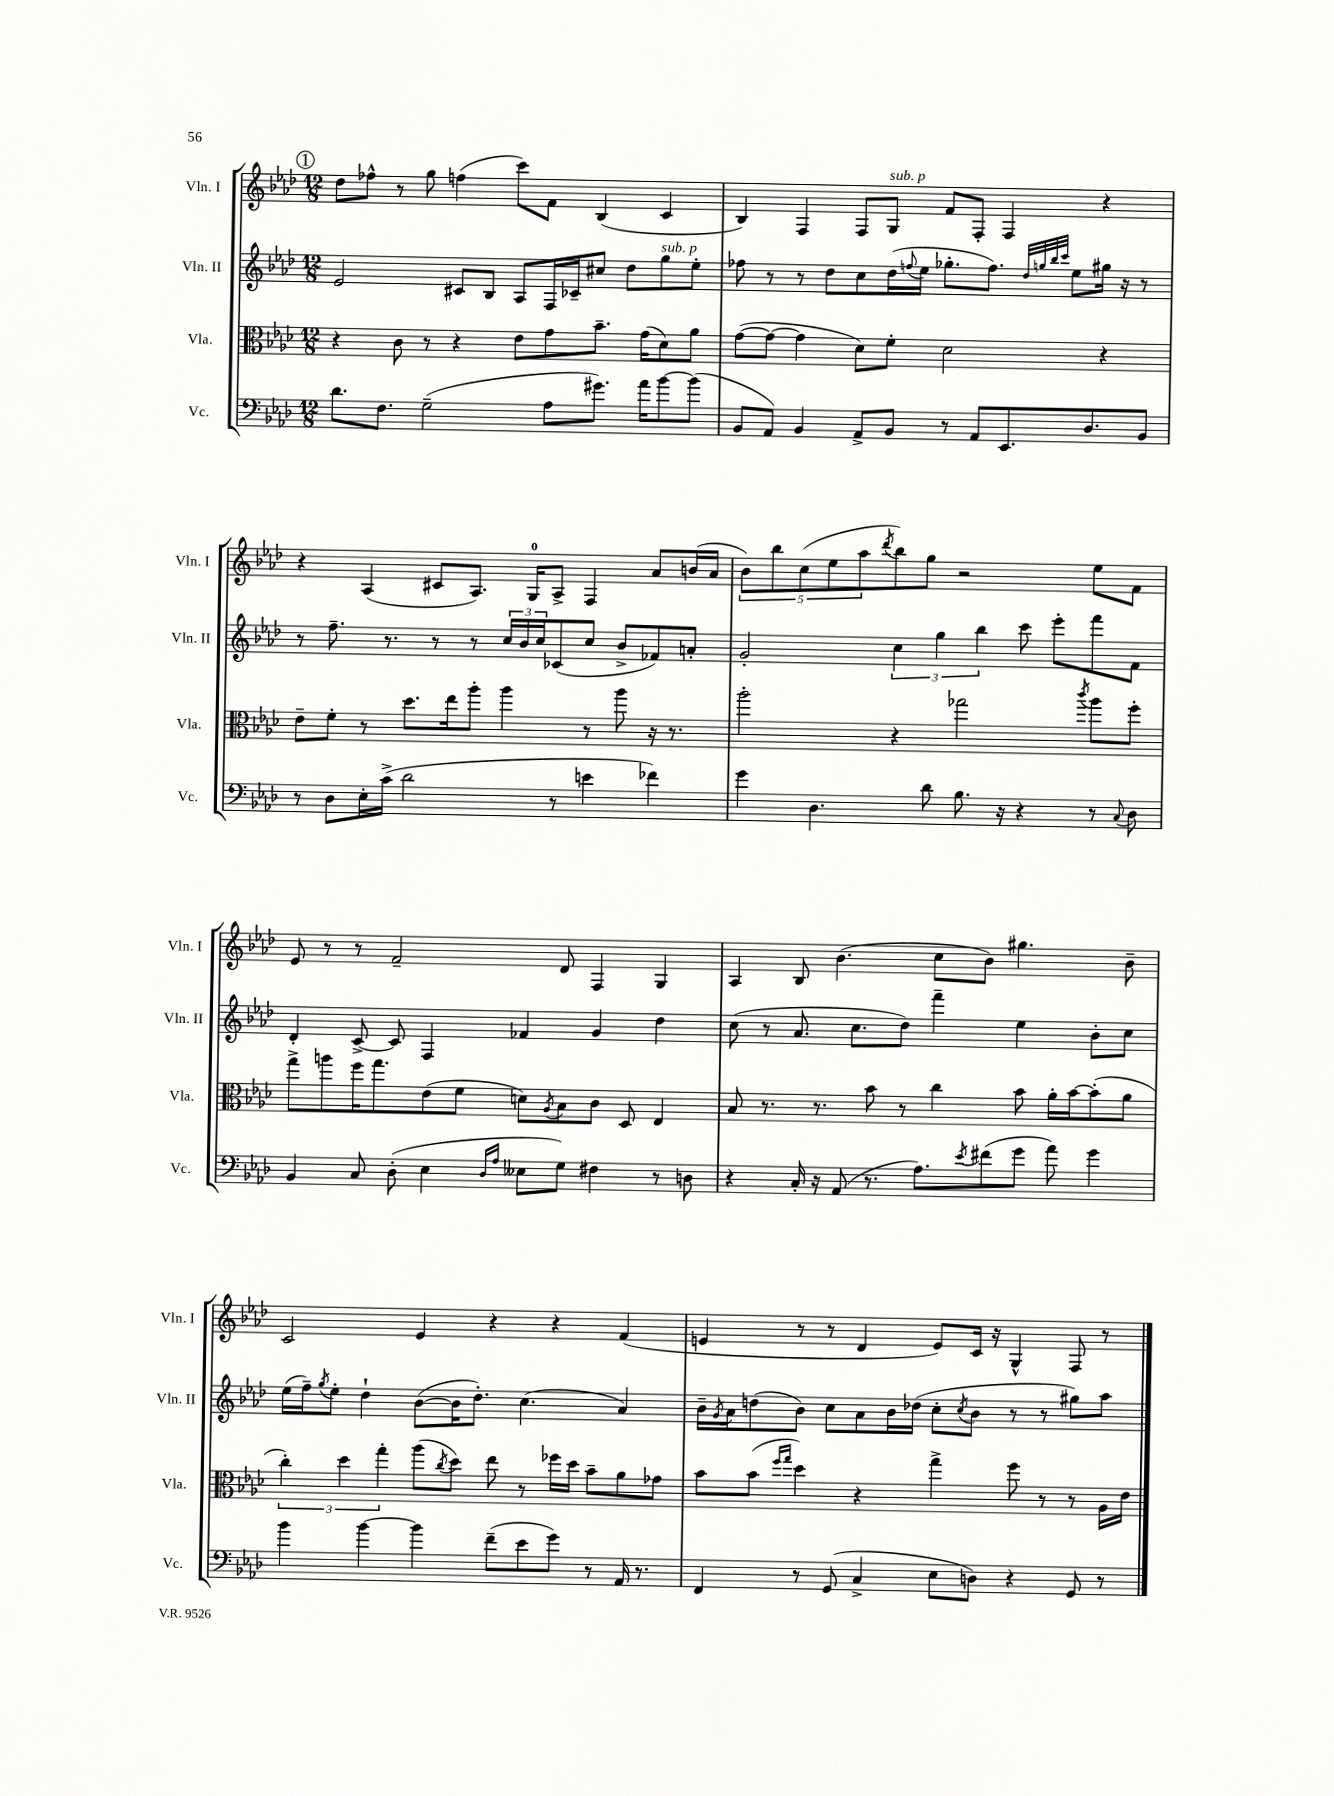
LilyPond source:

<<
\new StaffGroup <<
\new Staff = "s0" \with { instrumentName = "Vln. I" shortInstrumentName = "Vln. I" } {
    \clef treble \key aes \major \numericTimeSignature \time 12/8
    \mark \markup { \circle "1" } des''8 fes''8-^ r8 g''8 f''4( c'''8) f'8 bes4( c'4 |
    bes4) f4 f8 g8^\markup { \italic "sub. p" } f'8 f8-. f4 r4 |
    r4 aes4( cis'8 aes8.) g16-0 aes8-> f4 aes'8 b'16( aes'16 |
    \tuplet 5/4 { bes'8) bes''8 c''8( ees''8 aes''8 } \acciaccatura { des'''8 } bes''8) g''8 r2 ees''8 f'8 |
    ees'8 r8 r8 f'2-- des'8 f4 g4 |
    aes4 bes8 bes'4.( c''8 bes'8) gis''4. bes'8-- |
    c'2 ees'4 r4 r4 f'4( |
    e'4 r8 r8 des'4 e'8) c'16 r16 g4-^ f8 r8 \bar "|." |
}
\new Staff = "s1" \with { instrumentName = "Vln. II" shortInstrumentName = "Vln. II" } {
    \clef treble \key aes \major \numericTimeSignature \time 12/8
    \mark \markup { \circle "1" } ees'2 cis'8 bes8 aes8 f16 ces'16-- cis''8 des''8 g''8^\markup { \italic "sub. p" } ees''8-. |
    fes''8 r8 r8 des''8 c''8 des''16( \appoggiatura { f''8 } ees''16 ges''8.-. f''8.) \grace { des''32 g''32 bes''32 c'''32 } ees''8 gis''16 r16 r8 |
    r8 f''8.-- r8. r8 r8 \tuplet 3/2 { c''16 bes'16 c''16 } ces'8( c''8 bes'8-> fes'8) a'8-. |
    g'2-. \tuplet 3/2 { c''4 g''4 bes''4 } c'''8 ees'''8-. f'''8 f'8 |
    des'4-. c'8~-> c'8 f4 fes'4 g'4 des''4 |
    c''8( r8 aes'8. c''8. des''8) f'''4-- ees''4 bes'8-. c''8 |
    ees''16( f''16--) \acciaccatura { g''8 } ees''8-. des''4-! bes'8~( bes'16 des''8.-.) c''4.( aes'4) |
    bes'16-- \acciaccatura { g'8 } aes'16 d''8( bes'8) c''8 aes'8 bes'16 des''16( c''8-. \acciaccatura { c''8 } bes'8 r8 r8 gis''8) aes''8 \bar "|." |
}
\new Staff = "s2" \with { instrumentName = "Vla." shortInstrumentName = "Vla." } {
    \clef alto \key aes \major \numericTimeSignature \time 12/8
    \mark \markup { \circle "1" } r4 c'8 r8 r4 ees'8 g'8 bes'8.-- g'16( des'8) aes'8 |
    g'8~( g'8~ g'4 des'8) f'8-. des'2 r4 |
    ees'8-- f'8-. r8 des''8. ees''16 aes''8-. aes''4 r8 aes''8 r16 r8. |
    aes''2-. r4 ges''2 \acciaccatura { c'''8 } aes''8 f''8-. |
    g''8-> a''8 f''16 g''8. ees'8( f'8 d'8) \acciaccatura { aes8 } bes8 c'8 des8 ees4 |
    bes8 r8. r8. bes'8 r8 c''4 bes'8 aes'16-. bes'16~ bes'8-.( aes'8 |
    \tuplet 3/2 { c''4-.) des''4 g''4-. } aes''8( \acciaccatura { c''8 } des''8) ees''8 r8 fes''16 des''16 bes'8-- aes'8 ges'8 |
    bes'8 bes'8( \grace { f''16 g''16 } des''4) r4 g''4-> f''8 r8 r8 aes16 ees'16 \bar "|." |
}
\new Staff = "s3" \with { instrumentName = "Vc." shortInstrumentName = "Vc." } {
    \clef bass \key aes \major \numericTimeSignature \time 12/8
    \mark \markup { \circle "1" } des'8. f8. g2--( aes8 gis'8.) aes'16 bes'8~ bes'8( |
    bes,8 aes,8) bes,4 aes,8-> bes,8 r8 aes,8 ees,8. des8. bes,8 |
    r8 des8 ees16-. c'16->( des'2 r8 e'4 fes'4) |
    g'4 des4. des'8 bes8. r16 r4 r8 \appoggiatura { c8 } des8 |
    bes,4 c8 des8-.( ees4 \grace { des16 aes16 } eeses8 g8) fis4 r8 d8 |
    r4 c16-. r16 aes,8( r8. aes8.) \acciaccatura { ees'8 } fis'8( g'8 aes'8) g'4 |
    bes'4 bes'4~ bes'4 f'8--( ees'8 g'8) r8 aes,16 r8. |
    f,4 r8 g,8( c4-> ees8 d8) r4 g,8 r8 \bar "|." |
}
>>
>>
\layout { \context { \Score \remove "Bar_number_engraver" } }
